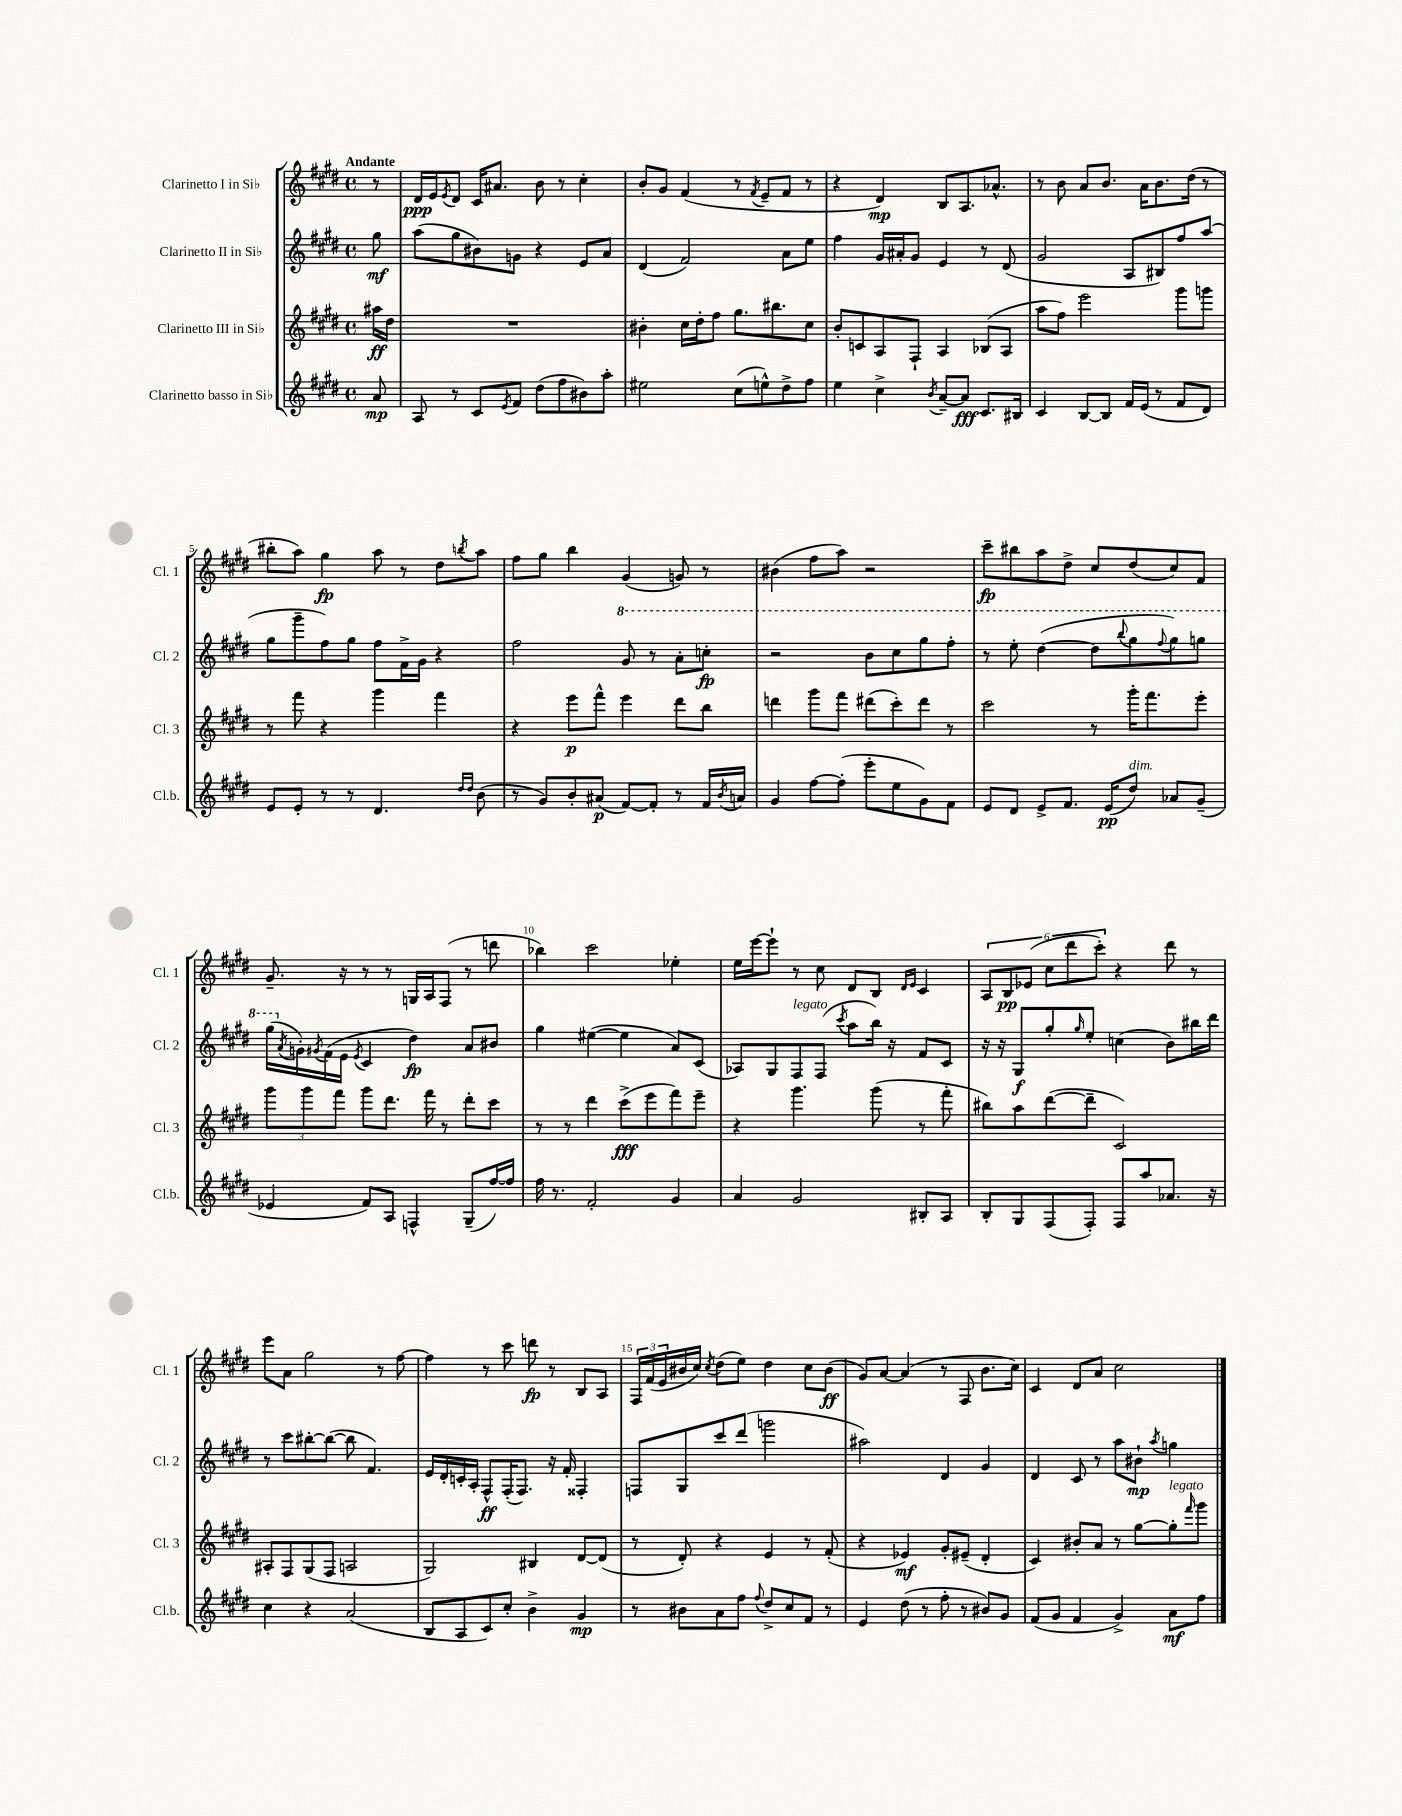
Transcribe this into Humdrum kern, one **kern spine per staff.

**kern	**kern	**kern	**kern
*staff4	*staff3	*staff2	*staff1
*clefG2	*clefG2	*clefG2	*clefG2
*k[f#c#g#d#]	*k[f#c#g#d#]	*k[f#c#g#d#]	*k[f#c#g#d#]
*M4/4	*M4/4	*M4/4	*M4/4
*met(c)	*met(c)	*met(c)	*met(c)
8a	16aa#	8gg#	8r
.	16dd#	.	.
=	=	=	=
8A	1r	(8aa	16d#
.	.	.	16e
.	.	.	8qe
8r	.	8gg#	8d#
8c#	.	8b#)	16c#
.	.	.	8.a#
8qe	.	.	.
8f#	.	8g	.
(8dd#	.	4r	8b
8ff#	.	.	8r
8b#)	.	8e	4cc#'
8aa'	.	8a	.
=	=	=	=
2ee#	4b#'	(4d#	8b'
.	.	.	8g#
.	16cc#	2f#)	(4f#
.	16dd#'	.	.
.	8ff#	.	.
(8cc#	8.gg#	.	8r
.	.	.	8qf#
8ee^^)	.	.	8e~
.	8.bb#	.	.
8dd#^	.	8a	8f#
8ff#	8cc#	8ee	8r
=	=	=	=
4ee	8b'	4ff#	4r
.	8c	.	.
4cc#^	8A	16g#	4d#)
.	.	16a#'	.
.	8F#`	8g#	.
8qb	.	.	.
[8a~	4A	4e	8B
8a]	.	.	8.A
8.c#	(8B-	8r	.
.	.	.	8.a-^^
.	8A	(8d#	.
16B#	.	.	.
=	=	=	=
4c#	8aa	2g#	8r
.	8ff#)	.	8b
[8B	2eee	.	8a
8B]	.	.	8.b
16f#	.	8A	.
(16e	.	.	16a
8r	.	8B#)	8.b
8f#	8ggg#	8ff#	.
.	.	.	(16dd#
8d#)	8ggg	(8aa	8r
=	=	=	=
8e	8r	8gg#	8bb#'
8e'	8fff#	8ggg#~	8aa)
8r	4r	8ff#)	4gg#
8r	.	8gg#	.
4.d#	4ggg#	8ff#	8aa
.	.	16f#^	8r
.	.	16g#	.
.	4fff#	4r	8dd#
16qqdd#	.	.	.
16qqdd#	.	.	8qbb
(8b	.	.	8aa
=	=	=	=
8r	4r	2ff#	8ff#
8g#)	.	.	8gg#
8b'	8eee	.	4bb
(8a#	8fff#^^	.	.
[8f#)	4eee	8gg#	(4g#
8f#']	.	8r	.
8r	8ddd#	8aa'	8g)
16f#	8bb	8ccc'	8r
8qb	.	.	.
16a	.	.	.
=	=	=	=
4g#	4ddd	2r	(4b#
[8ff#	8ggg#	.	8ff#
(8ff#']	8fff#	.	8aa)
8eee'	(8ddd#	8bb	2r
8ee	8ccc#')	8ccc#	.
8g#)	8ddd#	8ggg#	.
8f#	8r	8fff#'	.
=	=	=	=
8e	2ccc#	8r	8ccc#~
8d#	.	8eee'	8bb#
8e^	.	([4ddd#	8aa
8.f#	.	.	8dd#^
.	8r	8ddd#]	8cc#
(16e	.	.	.
.	.	8qqbbb	.
8dd#)	16ggg#'	8ggg#	(8dd#
.	8.fff#	.	.
.	.	8qqfff#	.
8a-	.	8ggg#)	8cc#)
(8g#~	8eee'	8ggg	8f#
=	=	=	=
4e-	12ggg#	(16ggg#	8.g#~
.	.	8qa	.
.	.	16g')	.
.	12ggg#	.	.
.	.	8qg#	.
.	.	(16f#	.
.	12fff#	.	.
.	.	16e	16r
.	.	8qe	.
8f#)	8ggg#	4c#	8r
8A	8.ddd#	.	8r
4F^^	.	4dd#)	16G
.	16fff#	.	16A
.	8r	.	(8F#
(8G#~	8ddd#'	8a	8r
[16ff#)	8ccc#	8b#	8ddd
16ff#]	.	.	.
=	=	=	=
16ff#	8r	4gg#	4bb-)
8.r	.	.	.
.	8r	.	.
2f#'	4ddd#	([4ee#	2ccc#
.	(8ccc#^	4ee#]	.
.	8eee	.	.
4g#	8fff#)	8a)	4ee-'
.	8eee~	(8c#	.
=	=	=	=
4a	4r	8A-)	16ee
.	.	.	[16eee
.	.	8G#	8eee`]
2g#	4.ggg#	8F#	8r
.	.	(8F#	8cc#
.	.	8qccc#	.
.	.	8aa	8d#
.	(8ggg#	16bb)	8B
.	.	16r	.
.	.	.	16qqd#
.	.	.	16qqe
8B#'	8r	8f#	4c#
8A	8fff#'	8c#	.
=	=	=	=
8B'	8bb#)	16r	12A
.	.	16r	.
.	.	.	12B
8G#	8aa	8G#	.
.	.	.	(12e-
(8F#	([8ddd#	8gg#'	12cc#
.	.	.	12ddd#
.	.	16qqgg#	.
8F#')	8ddd#~]	8ee'	.
.	.	.	12ccc#')
8F#	2c#)	(4cc	4r
8aa	.	.	.
8.a-	.	8b)	8ddd#
.	.	16bb#	8r
16r	.	16ddd#	.
=	=	=	=
4cc#	8A#'	8r	8eee
.	8F#	8ccc#	8a
4r	(8G#	[8bb#'	2gg#
.	8F#	(8bb#_	.
(2a	2A	8bb#]	.
.	.	4.f#)	.
.	.	.	8r
.	.	.	[8ff#
=	=	=	=
8B	2G#)	16e	4ff#]
.	.	16d#'	.
8A	.	16c'	.
.	.	16A'	.
8c#)	.	8F#^^	8r
8cc#'	.	(16F#'	8ccc#
.	.	8.F#)	.
4b^	4B#	.	8ddd
.	.	16r	8r
.	.	16f#'	.
4g#	[8d#	4F##'	8B
.	(8d#]	.	8A
=	=	=	=
8r	8r	8F	24F#
.	.	.	(24f#
.	.	.	24e
8b#	8d#')	8G#	16b#
.	.	.	16cc#)
.	.	.	8qcc#
8a	4r	8ccc#	(8dd#
8ff#	.	(8ddd#	8ee)
8qqff#	.	.	.
8dd#^	4e	2ggg	4dd#
8cc#	.	.	.
8f#	8r	.	8cc#
8r	(8f#'	.	(8b#
=	=	=	=
4e	4r	2aa#)	8g#)
.	.	.	[8a
(8dd#	4e-)	.	(4a]
8r	.	.	.
8ff#'	8g#'	4d#	8r
8r	(8e#~	.	8F#
8b#)	4d#'	4g#	8.b
8g#	.	.	.
.	.	.	16cc#)
=	=	=	=
(8f#	4c#)	4d#	4c#
8g#	.	.	.
4f#	8b#'	8c#	8d#
.	8a	8r	8a
4g#^)	8r	8aa	2cc#
.	[8gg#	8b#`	.
.	.	8qaa	.
8a	8gg#']	4gg	.
.	16qqfff#	.	.
8ff#	8ggg#	.	.
==	==	==	==
*-	*-	*-	*-
